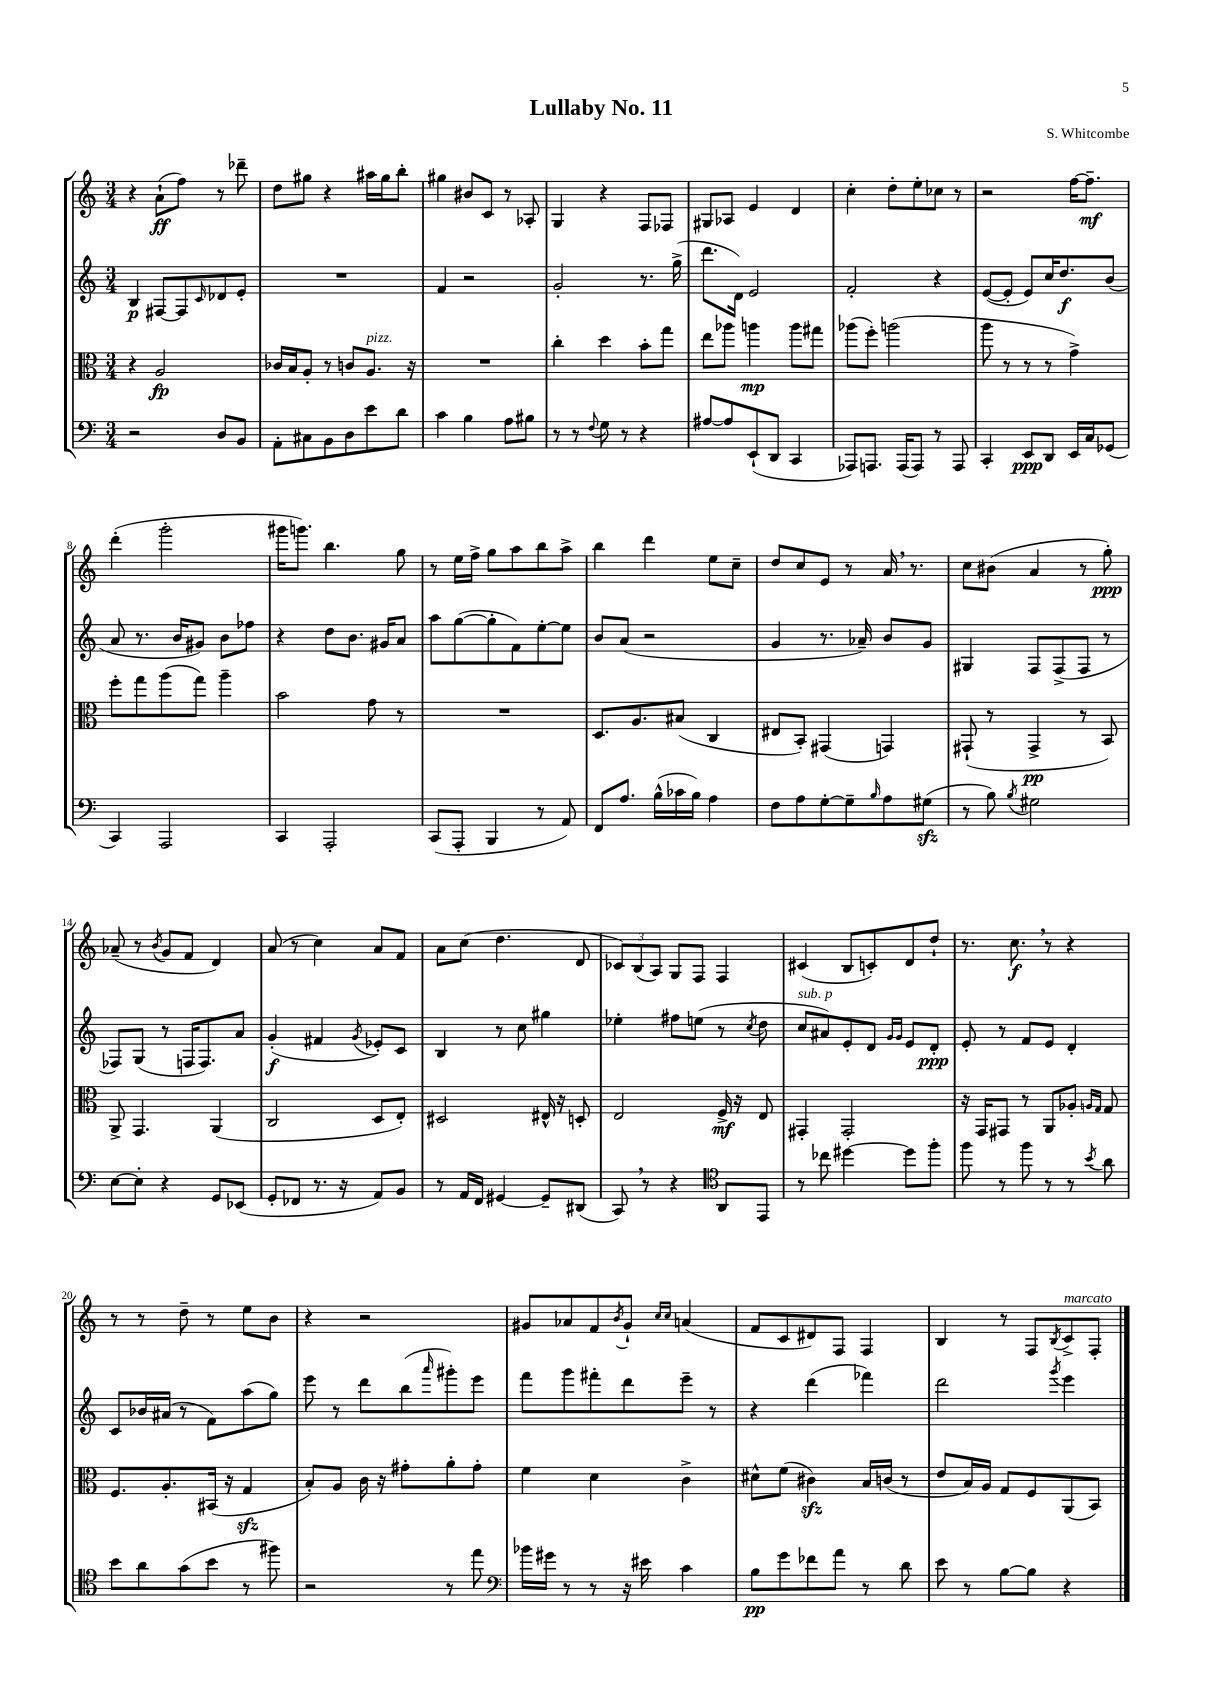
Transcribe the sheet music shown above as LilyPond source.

\header { title = "Lullaby No. 11" composer = "S. Whitcombe" }
<<
\new StaffGroup <<
\new Staff = "s0" {
    \clef treble \key c \major \numericTimeSignature \time 3/4
    r4 a'8-!\ff( f''8) r8 des'''8-- |
    d''8 gis''8 r4 ais''16 gis''16 b''8-. |
    gis''4 bis'8 c'8 r8 aes8-. |
    g4 r4 f8 fes8 |
    gis8 aes8 e'4 d'4 |
    c''4-. d''8-. e''8-. ces''8 r8 |
    r2 f''16~ f''8.--\mf |
    d'''4-.( g'''2-. |
    gis'''16 g'''8.) b''4. g''8 |
    r8 e''16 f''16-> g''8 a''8 b''8 a''8-> |
    b''4 d'''4 e''8 c''8-- |
    d''8 c''8 e'8 r8 a'16 \breathe r8. |
    c''8 bis'8( a'4 r8 g''8-.\ppp) |
    aes'8--( r8 \acciaccatura { b'8 } g'8 f'8 d'4) |
    a'8( r8 c''4) a'8 f'8 |
    a'8 c''8( d''4. d'8 |
    \tuplet 3/2 { ces'8) b8( a8) } g8 f8 f4 |
    cis'4( b8 c'8-.) d'8 d''8-! |
    r8. c''8.\f \breathe r8 r4 |
    r8 r8 d''8-- r8 e''8 b'8 |
    r4 r2 |
    gis'8 aes'8 f'8 \acciaccatura { b'8 } gis'8-! \grace { c''16 c''16 } a'4( |
    f'8 c'8 dis'8) f8 f4 |
    b4 r8 f8 \acciaccatura { b8 } c'8->^\markup { \italic "marcato" } f8-. \bar "|." |
}
\new Staff = "s1" {
    \clef treble \key c \major \numericTimeSignature \time 3/4
    b4\p fis8~ fis8 \grace { c'16 } des'8 e'8-. |
    R2. |
    f'4 r2 |
    g'2-. r8. g''16->( |
    d'''8. d'16) e'2 |
    f'2-. r4 |
    e'8~( e'8-. e'8) c''16 d''8.\f b'8( |
    a'8 r8. b'16 gis'8) b'8 fes''8 |
    r4 d''8 b'8. gis'16 a'8 |
    a''8 g''8~( g''8-. f'8) e''8~-. e''8 |
    b'8 a'8( r2 |
    g'4 r8. aes'16--) b'8 g'8 |
    gis4 f8 f8->( f8 r8 |
    fes8) g8( r8 f16 f8.) a'8 |
    g'4-.\f( fis'4 \acciaccatura { g'8 } ees'8-.) c'8 |
    b4 r8 c''8 gis''4 |
    ees''4-. fis''8 e''8( r8 \acciaccatura { c''8 } d''8 |
    c''8^\markup { \italic "sub. p" } ais'8) e'8-. d'8 \grace { g'16 g'16 } e'8 d'8-.\ppp |
    e'8-. r8 f'8 e'8 d'4-. |
    c'8 bes'16 ais'16( r8 f'8) a''8( g''8) |
    e'''8 r8 d'''8 b''8( \grace { a'''16 } gis'''8-.) e'''8 |
    f'''8 g'''8 fis'''8-. d'''8 e'''8-- r8 |
    r4 d'''4( fes'''4) |
    d'''2 \acciaccatura { g'''8 } e'''4 \bar "|." |
}
\new Staff = "s2" {
    \clef alto \key c \major \numericTimeSignature \time 3/4
    r4 a2\fp |
    ces'16 b16 a8-. r8 c'8 a8.^\markup { \italic "pizz." } r16 |
    R2. |
    c''4-. d''4 b'8-. g''8 |
    e''8 aes''8 a''4\mp a''8 gis''8 |
    aes''8( f''8-.) a''2( |
    a''8 r8 r8 r8 g'4->) |
    f''8-. g''8 a''8( g''8) a''4-- |
    b'2 g'8 r8 |
    R2. |
    d8. a8. bis8( c4 |
    eis8 b,8-.) gis,4( g,4) |
    gis,8-!( r8 gis,4->\pp r8 b,8) |
    a,8-> g,4. a,4( |
    c2 d8 e8-.) |
    dis2 eis16-^ r16 d8-. |
    e2 f16->\mf r16 e8 |
    gis,4-. gis,2-. |
    r16 g,16 gis,8 r8 a,8 aes8-. \grace { a16 g16 } g8 |
    f8. a8.-. bis,16( r16 g4\sfz |
    b8-.) a8 c'16 r16 gis'8-. a'8-. gis'8-. |
    f'4 d'4 c'4-> |
    dis'8-^ f'8( cis'4\sfz) b16 c'16( r8 |
    e'8 b16) a16 g8 f8 a,8( b,8) \bar "|." |
}
\new Staff = "s3" {
    \clef bass \key c \major \numericTimeSignature \time 3/4
    r2 d8 b,8 |
    a,8-. cis8 b,8 d8 e'8 d'8 |
    c'4 b4 a8 bis8 |
    r8 r8 \appoggiatura { f8 } g8 r8 r4 |
    ais8~ ais8 e,8-!( d,8 c,4 |
    aes,,8) a,,8. a,,16( a,,8) r8 a,,8 |
    c,4-. e,8\ppp d,8 e,16 c16 ges,8( |
    c,4) a,,2 |
    c,4 a,,2-. |
    c,8( a,,8-. b,,4 r8 a,8) |
    f,8 a8. b16-^( ces'16 b16) a4 |
    f8 a8 g8~-. g8-- \grace { b16 } a8 gis8\sfz( |
    r8 b8) \acciaccatura { b8 } gis2 |
    e8~ e8-. r4 g,8 ees,8( |
    g,8-. fes,8 r8. r16 a,8) b,8 |
    r8 a,16 f,16 gis,4~ gis,8-- dis,8( |
    c,8) \breathe r8 r4 \clef tenor a,8 e,8 |
    r8 ces''8 dis''4~ dis''8 f''8-. |
    f''8 r8 f''8 r8 r8 \acciaccatura { b'8 } a'8 |
    b'8 a'8 g'8( b'8 r8 fis''8) |
    r2 r8 e''8 |
    \clef bass bes'16 gis'16 r8 r8 r16 eis'16 c'4 |
    b8\pp g'8 fes'8 a'8 r8 d'8 |
    e'8 r8 b8~ b8 r4 \bar "|." |
}
>>
>>
